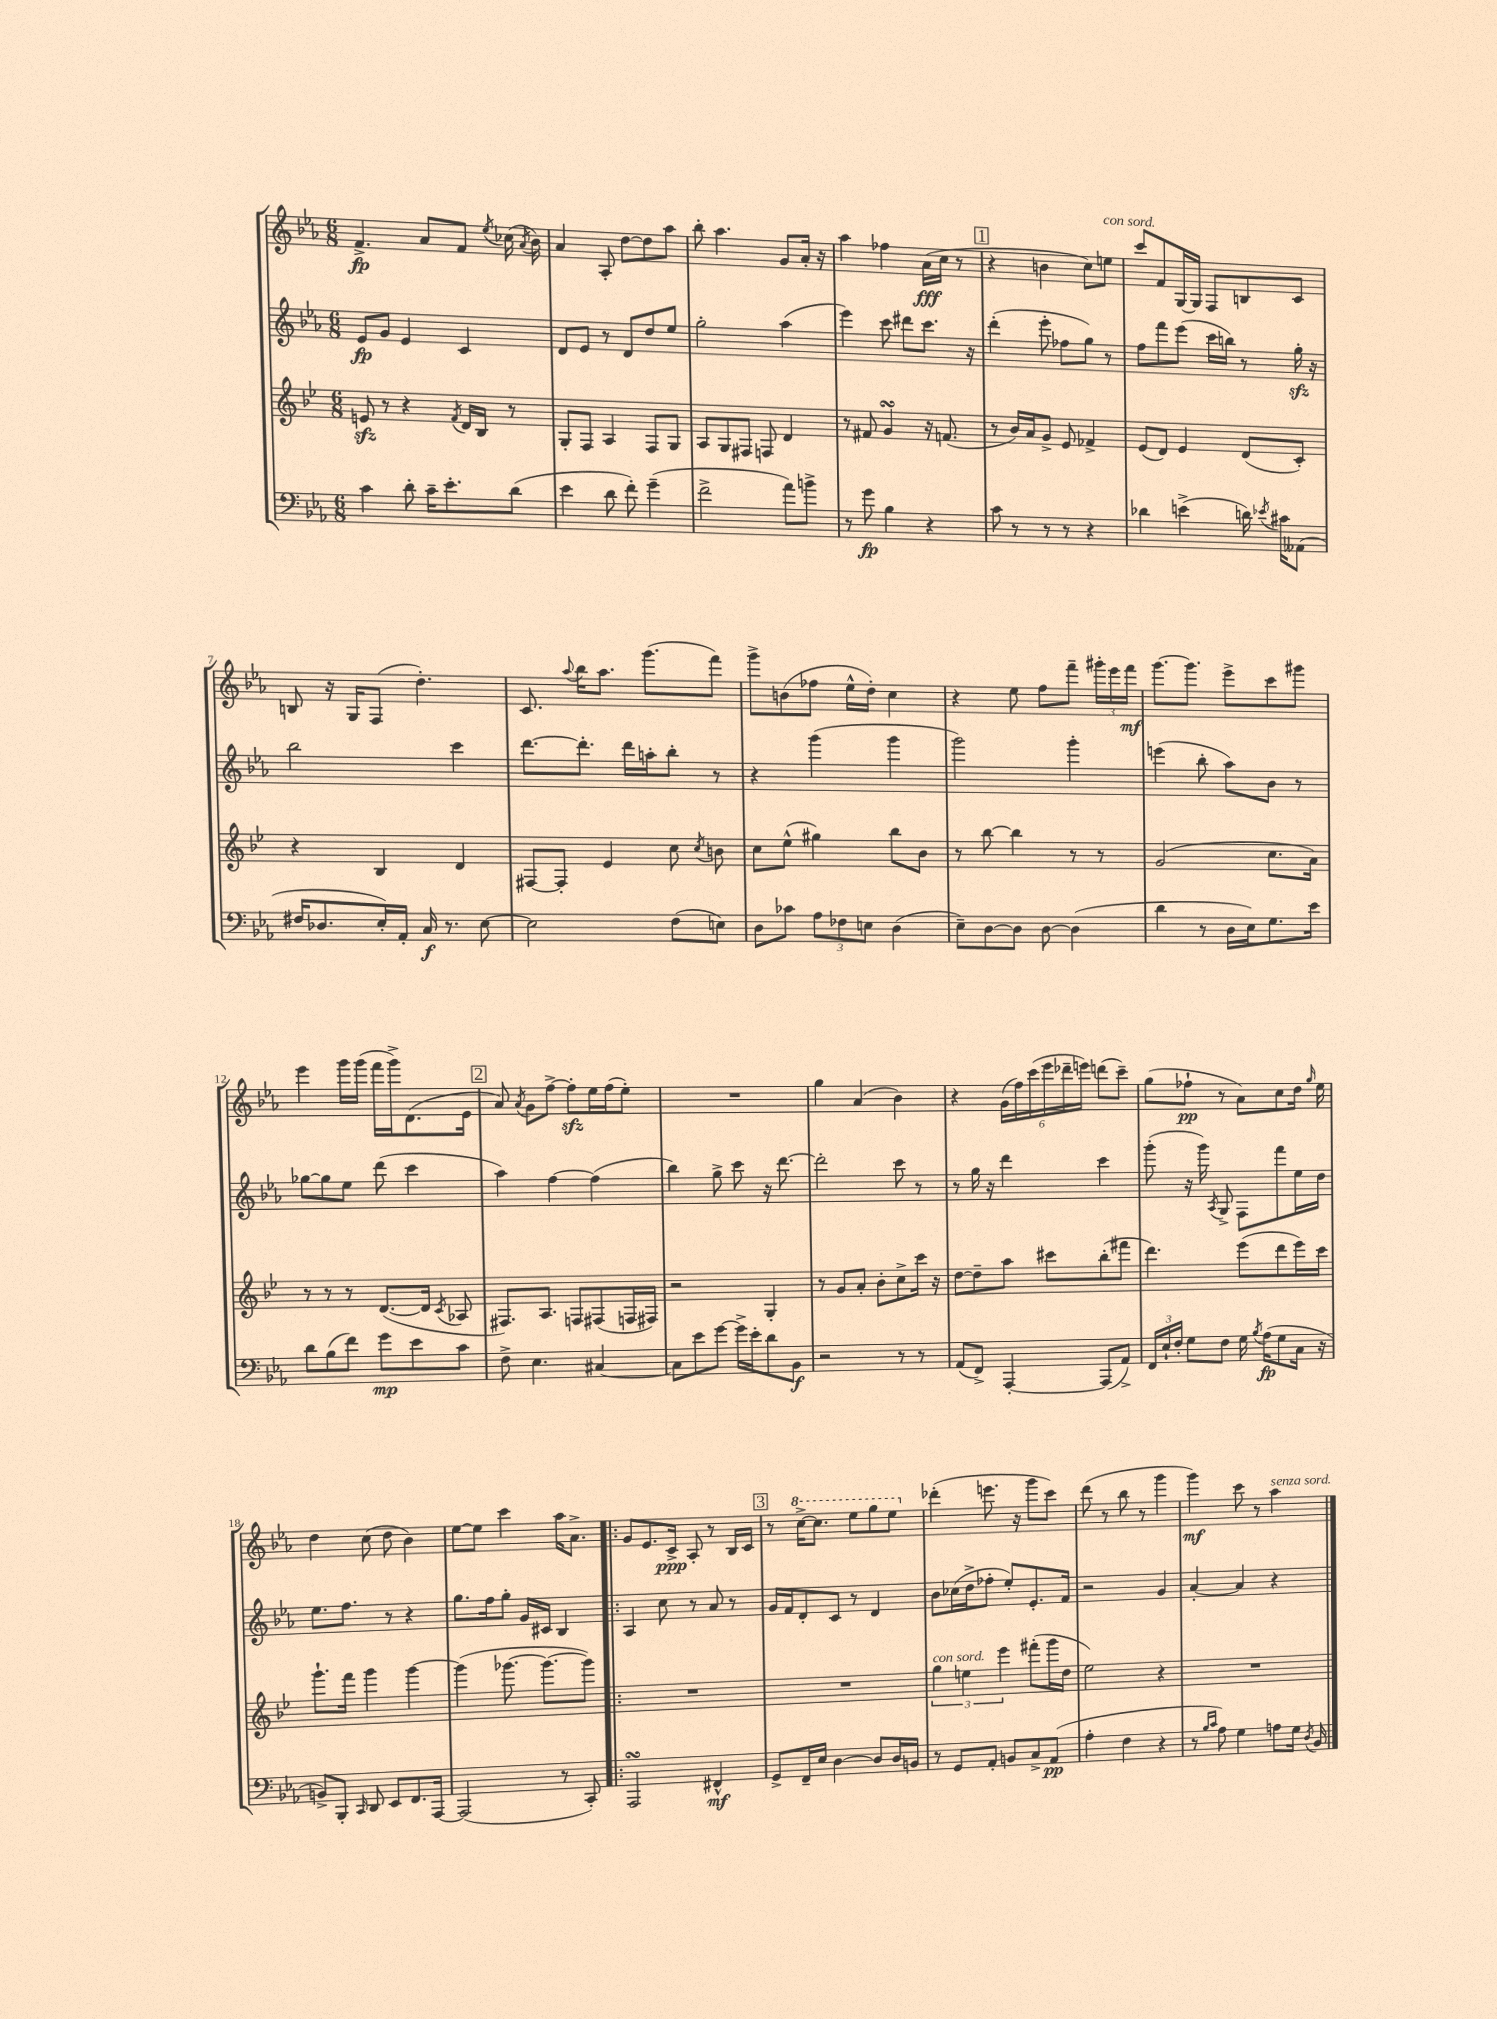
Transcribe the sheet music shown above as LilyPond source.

<<
\new StaffGroup <<
\new Staff = "s0" {
    \clef treble \key ees \major \numericTimeSignature \time 6/8
    \autoBeamOff f'4.->\fp aes'8[ f'8] \acciaccatura { ees''8 } ces''16( \acciaccatura { aes'8 } bes'16) |
    aes'4 aes8-. d''8[~ d''8 aes''8] |
    bes''8-. aes''4. g'8[ aes'16]-. r16 |
    aes''4 fes''4 aes'16[\fff( c''16] r8 |
    \mark \markup { \box "1" } r4 b'4 c''8[) e''8]^\markup { \italic "con sord." } |
    c'''8[ f'8 g16~ g16] f8[ b8 c'8] |
    b8 r16 g16[ f8]( d''4.-.) |
    c'8. \appoggiatura { aes''8 } bes''16[ aes''8.] g'''8.[( f'''8]) |
    g'''8[-> b'8( fes''8] ees''16[-^ d''16]-.) c''4 |
    r4 ees''8 f''8[ f'''8]-- \tuplet 3/2 { gis'''16[-. ees'''16 f'''16]\mf } |
    g'''8.[~ g'''8.] ees'''8[-> c'''8 gis'''8] |
    ees'''4 g'''16[ g'''16]( f'''16[ g'''16->) d'8.( ees'16] |
    \mark \markup { \box "2" } aes'8) \acciaccatura { aes'8 } g'8[ f''8]~-> f''8[-.\sfz ees''16 f''16( ees''8]-.) |
    R2. |
    g''4 aes'4( bes'4) |
    r4 \tuplet 6/4 { g'16[( f''16) c'''16( ees'''16 des'''16-- e'''16]) } d'''8[( c'''8]--) |
    g''8[( fes''8]-!\pp r8 aes'8[) c''8 d''16] \grace { g''16 } ees''16 |
    d''4 c''8( d''8 bes'4) |
    ees''8[~ ees''8] c'''4 aes''16[ aes'8.]-> |
    \bar ".|:" g'8[ ees'8. c'16]->\ppp aes8-. r8 bes16[ c'16] |
    \mark \markup { \box "3" } r8 \ottava #1 c'''16[~-> c'''8.] ees'''8[ g'''8 ees'''8] \ottava #0 |
    des'''4-.( e'''8. r16 g'''8[ c'''8]) |
    d'''8( r8 bes''8 r8 g'''4 |
    g'''4\mf) c'''8 r8 aes''4^\markup { \italic "senza sord." } \bar "|." |
}
\new Staff = "s1" {
    \clef treble \key ees \major \numericTimeSignature \time 6/8
    \autoBeamOff ees'8[\fp g'8] ees'4 c'4 |
    d'8[ ees'8] r8 d'8[ d''8 ees''8] |
    g''2-. aes''4( |
    ees'''4) c'''8 dis'''8[ c'''8.] r16 |
    \mark \markup { \box "1" } d'''4-.( ees'''8-. fes''8[ g''8]) r8 |
    f''8[ f'''8 ees'''8]( c'''16[ b''16]) r8 g''16-.\sfz r16 |
    bes''2 c'''4 |
    d'''8.[~ d'''8.]-. d'''16[ a''16-. bes''8]-. r8 |
    r4 g'''4( g'''4 |
    g'''2) g'''4-. |
    e'''4( bes''8-. aes''8[) bes'8] r8 |
    ges''8[~ ges''8 ees''8] d'''8( c'''4 |
    \mark \markup { \box "2" } aes''4) f''4~ f''4( |
    bes''4) g''8-> c'''8 r16 d'''8.~ |
    d'''2-. c'''8 r8 |
    r8 g''16 r16 d'''4 c'''4 |
    g'''8-.( r16 g'''16) \acciaccatura { aes8 } g8-> f8[ f'''8 ees''16 d''16] |
    ees''8.[ f''8.] r8 r4 |
    g''8.[ f''16 g''8]-. g'16[ cis'16] bes4 |
    \bar ".|:" aes4 c''8 r8 aes'8 r8 |
    \mark \markup { \box "3" } g'16[ f'16 d'8-. c'8] r8 d'4 |
    bes'8[ ces''16( d''16-> fes''8]-. ees''8[-.) ees'8.-. f'16] |
    r2 g'4 |
    aes'4~-. aes'4 r4 \bar "|." |
}
\new Staff = "s2" {
    \clef treble \key bes \major \numericTimeSignature \time 6/8
    \autoBeamOff e'8\sfz r8 r4 \acciaccatura { f'8 } d'16[ bes16] r8 |
    g8[-. f8] a4 f8[ g8] |
    a8[ g8 fis8] f8 d'4 |
    r8 fis'8 g'4\turn r16 f'8.( |
    \mark \markup { \box "1" } r8 bes'16[) a'16 g'8]-> ees'8 fes'4-> |
    ees'8[( d'8]) ees'4 d'8[( c'8]-.) |
    r4 bes4 d'4 |
    fis8[~ fis8]-. ees'4 c''8 \acciaccatura { c''8 } b'8 |
    c''8[ ees''8]-^( gis''4) bes''8[ bes'8] |
    r8 bes''8~ bes''4 r8 r8 |
    g'2( c''8.[ a'16]) |
    r8 r8 r8 d'8.[~( d'16] \acciaccatura { c'8 } aes8 |
    \mark \markup { \box "2" } fis8.[) a8.] f8[ fis8( f16 fis16]) |
    r2 g4-. |
    r8 g'8[ a'8]-. bes'8[-. c''8-> c'''16] r16 |
    d''8[~ d''8-- a''8] cis'''8[ bes''8-.( fis'''8] |
    d'''4.) ees'''8[( d'''8 ees'''16) c'''16] |
    g'''8.[-! f'''16] g'''4 g'''4~ |
    g'''4( ges'''8.~ ges'''8.[~ ges'''8]) |
    \bar ".|:" R2. |
    \mark \markup { \box "3" } R2. |
    \tuplet 3/2 { g''4^\markup { \italic "con sord." } e''4 ees'''4 } fis'''8[-.( g'''16 d''16] |
    ees''2) r4 |
    R2. \bar "|." |
}
\new Staff = "s3" {
    \clef bass \key ees \major \numericTimeSignature \time 6/8
    \autoBeamOff c'4 d'8-. c'16[-- ees'8.-. d'8]( |
    ees'4 d'8 f'8-.) g'4--( |
    f'2-> aes'8[) b'8]-> |
    r8 g'8\fp bes4 r4 |
    \mark \markup { \box "1" } c'8 r8 r8 r8 r4 |
    des'4 e'4->( d'16) \acciaccatura { ees'8 } cis'16[ aeses,8]( |
    fis16[ des8. ees16-.) aes,16]-. c16\f r8. ees8~ |
    ees2 f8[( e8]) |
    d8[ ces'8] \tuplet 3/2 { aes8[ fes8 e8] } d4( |
    ees8[--) d8~ d8] d8~ d4( |
    d'4 r8 d16[ ees16) g8. ees'16] |
    d'8[ bes8( f'8]) g'8[\mp ees'8 c'8] |
    \mark \markup { \box "2" } f8-> ees4. cis4~ |
    cis8[ ees'8 g'8]~ g'16[-> ees'16-. d'8 bes,8]\f |
    r2 r8 r8 |
    aes,8[( f,8]->) aes,,4~-. aes,,8[( aes,8]->) |
    \tuplet 3/2 { f,16[ ees16-! f16]-. } g8[ f8] g16 \acciaccatura { bes8 } aes16[\fp( g8 c16] r16 |
    b,8[->) bes,,8]-. \grace { c,16 } d,8 ees,8[ f,8. aes,,16]~ |
    aes,,2( r8 c,8-.) |
    \bar ".|:" aes,,2\turn fis,4-^\mf |
    \mark \markup { \box "3" } g,8[-> f,16-- ees16] d4~ d8[ d16 b,16] |
    r8 g,8[ aes,8]-. b,8[ c8-> aes,8]\pp( |
    aes4-. f4 r4 |
    r8 \grace { bes16[ c'16] } aes8) g4 a8[ g16] \acciaccatura { d8 } bes,16 \bar "|." |
}
>>
>>
